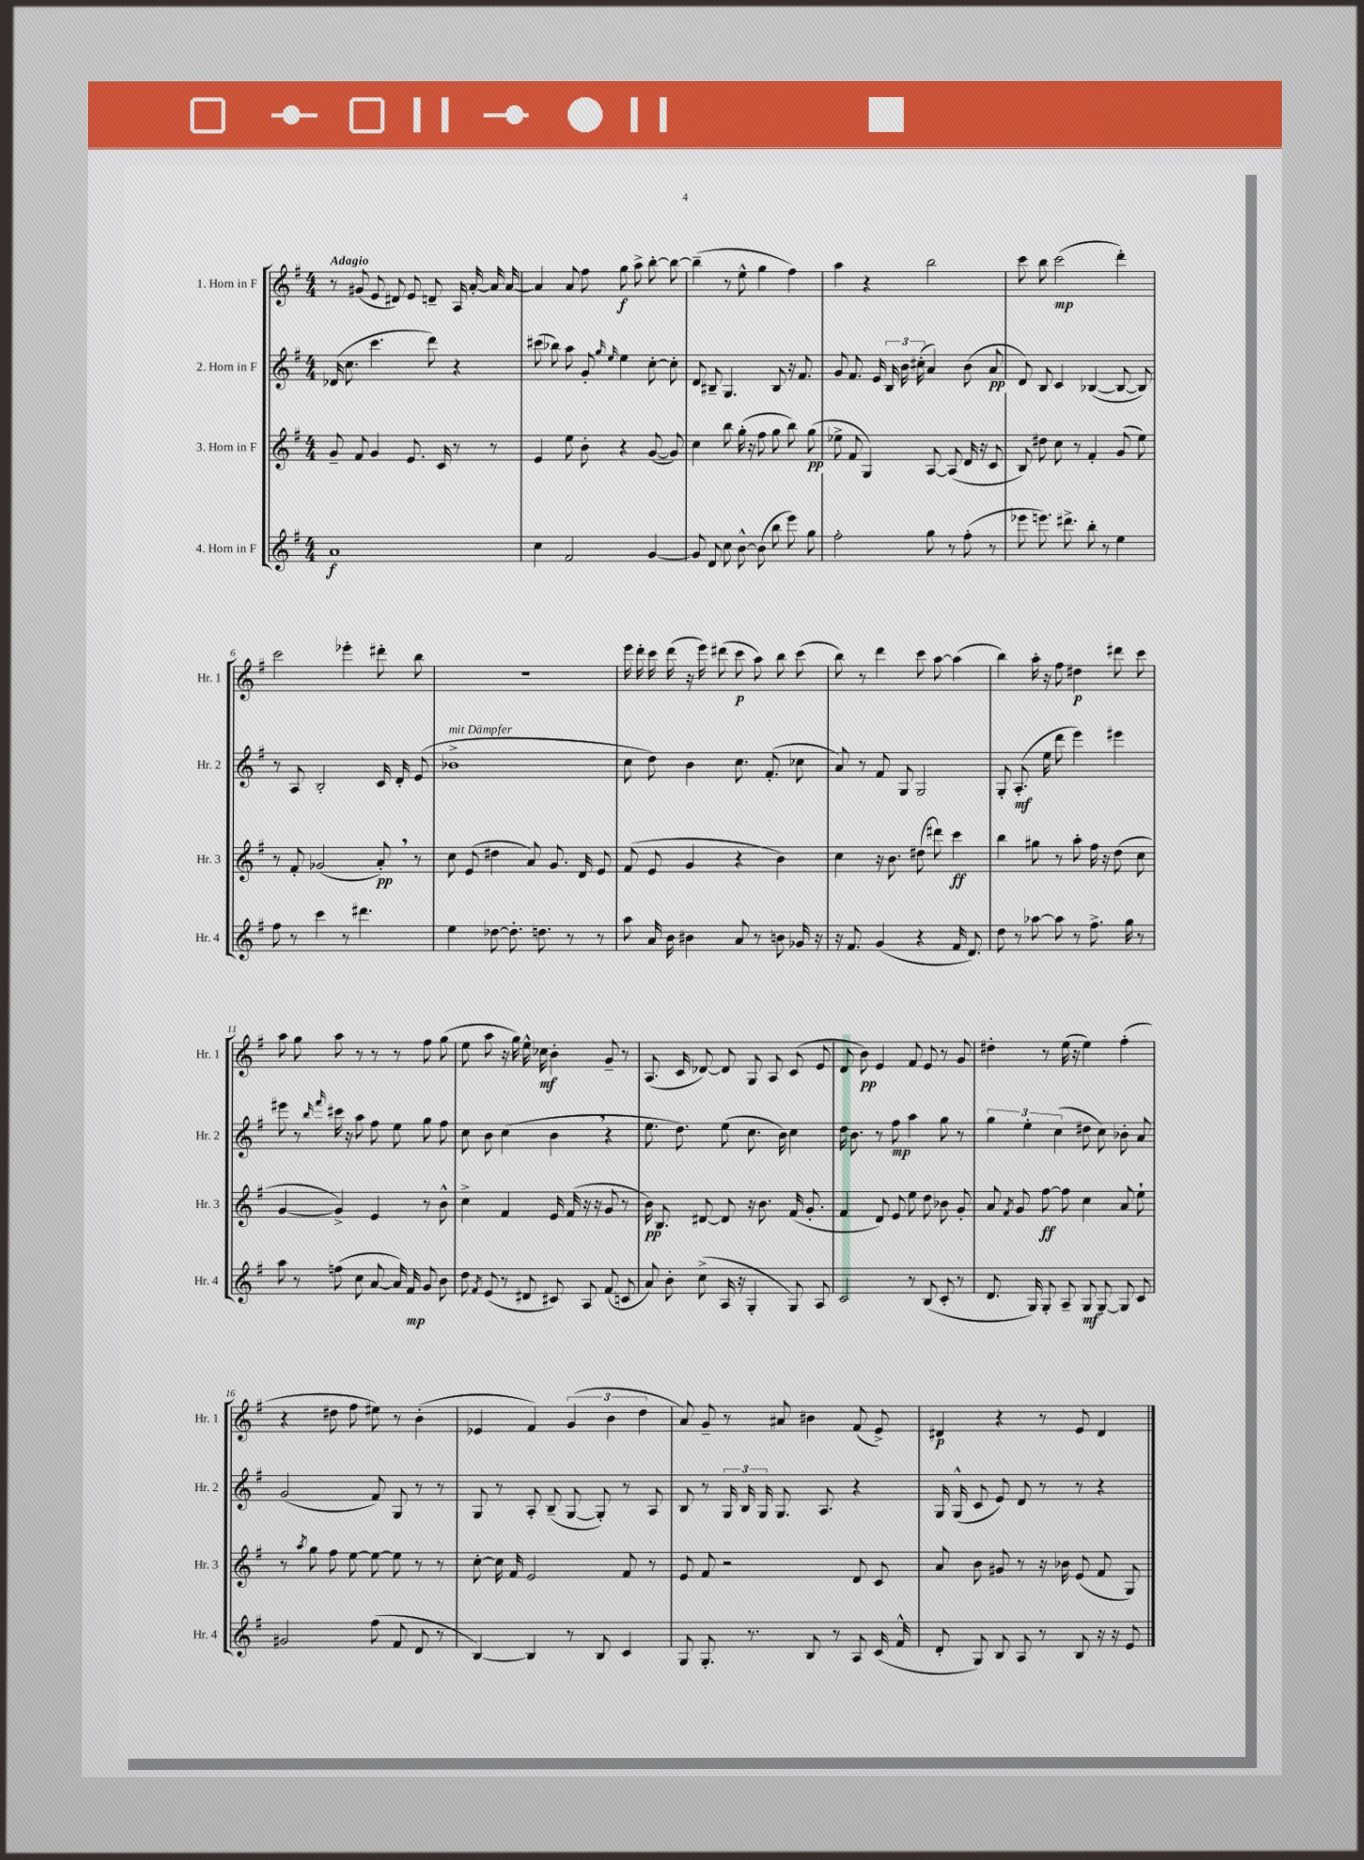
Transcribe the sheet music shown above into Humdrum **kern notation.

**kern	**dynam	**kern	**dynam	**kern	**dynam	**kern	**dynam
*part4	*part4	*part3	*part3	*part2	*part2	*part1	*part1
*staff4	*staff4	*staff3	*staff3	*staff2	*staff2	*staff1	*staff1
*I"4. Horn in F	*	*I"3. Horn in F	*	*I"2. Horn in F	*	*I"1. Horn in F	*
*I'Hr. 4	*	*I'Hr. 3	*	*I'Hr. 2	*	*I'Hr. 1	*
*clefG2	*	*clefG2	*	*clefG2	*	*clefG2	*
*k[f#]	*	*k[f#]	*	*k[f#]	*	*k[f#]	*
*M4/4	*	*M4/4	*	*M4/4	*	*M4/4	*
=1	=1	=1	=1	=1	=1	=1	=1
!	!	!	!	!	!	!LO:TX:a:B:t=Adagio	!
1a	f	8g~/	.	(16d-X/	.	8r	.
.	.	.	.	8.cc\	.	.	.
.	.	8f#/	.	.	.	(8g#X/	.
.	.	4g/	.	4.ccc\	.	8e/	.
.	.	.	.	.	.	8d#X/)	.
.	.	8.e/	.	.	.	8e/	.
.	.	.	.	8ddd\)	.	8dn~/	.
.	.	16c/	.	.	.	.	.
.	.	8r	.	4r	.	16A/	.
.	.	.	.	.	.	[16a'/	.
.	.	8r	.	.	.	16a/]	.
.	.	.	.	.	.	[16a/	.
=2	=2	=2	=2	=2	=2	=2	=2
4cc\	.	4e/	.	(8ccc#X\	.	4a/]	.
.	.	.	.	8bb-X\)	.	.	.
2f#/	.	8ee\	.	8aa\	.	8a/	.
.	.	8b'\	.	8g'/	.	8ff#\	.
.	.	.	.	16qqgg/	.	.	.
.	.	.	.	16qqee/	.	.	.
.	.	4r	.	4ee\	.	8gg\	f
.	.	.	.	.	.	8aa^\	.
[4g/	.	([8g/	.	[8cc'\	.	[8bb'\	.
.	.	8g/])	.	8cc'\]	.	8bb\_	.
=3	=3	=3	=3	=3	=3	=3	=3
8g/]	.	4cc\	.	8d/	.	(4bb~\]	.
8d/	.	.	.	8B#X~/	.	.	.
8cc\	.	8bb\	.	4.G/	.	8r	.
[8b^^\	.	(16gg'\	.	.	.	8ee^^\	.
.	.	16r	.	.	.	.	.
(8b\]	.	8ff#\	.	.	.	4gg\	.
8bb\	.	8gg\	.	8B#/	.	.	.
8eee\)	.	8bb\)	.	16r	.	4ff#\)	.
.	.	.	.	8.f#/	.	.	.
8gg\	.	(8gg\	pp	.	.	.	.
=4	=4	=4	=4	=4	=4	=4	=4
2ff#'\	.	8ee-X^\	.	8g/	.	4aa\	.
.	.	8f#/	.	8.f#/	.	.	.
.	.	4G/)	.	.	.	4r	.
.	.	.	.	16e/	.	.	.
.	.	.	.	24B/	.	.	.
.	.	.	.	24b\	.	.	.
.	.	.	.	(24cc#X'\	.	.	.
8gg\	.	[8A/	.	4a/)	.	2bb\	.
8r	.	(8A/]	.	.	.	.	.
(8ff#'\	.	16d/	.	(8b\	.	.	.
.	.	16r	.	.	.	.	.
8r	.	8c/	.	8a/	pp	.	.
=5	=5	=5	=5	=5	=5	=5	=5
8eee-X\	.	8B/)	.	8d/)	.	8ccc\	.
8.eeen\)	.	8dd#X\	.	8B/	.	8bb\	.
.	.	8cc\	.	4c/	.	(2ccc\	mp
8.ddd#X^\	.	.	.	.	.	.	.
.	.	8r	.	.	.	.	.
8bb'\	.	4f#'/	.	([4B-X/	.	.	.
8r	.	.	.	.	.	.	.
4ee\	.	(8g/	.	8B-/_	.	4ddd'\)	.
.	.	8ee\)	.	8B-/])	.	.	.
!!LO:LB:g=z
=6	=6	=6	=6	=6	=6	=6	=6
8ff#\	.	8r	.	8r	.	2ccc\	.
8r	.	8f#'/	.	8A/	.	.	.
4ccc\	.	(2g-X/	.	2B'/	.	.	.
8r	.	.	.	.	.	4eee-X'\	.
4.ddd#X\	.	.	.	.	.	.	.
.	.	8a',/)	pp	16c/	.	8ddd#X'\	.
.	.	.	.	16d'/	.	.	.
.	.	8r	.	(8e/	.	8bb\	.
=7	=7	=7	=7	=7	=7	=7	=7
!	!	!	!	!LO:TX:a:i:t=mit Dämpfer	!	!	!
4ee\	.	8cc\	.	1b-X^	.	1r	.
.	.	(8e/	.	.	.	.	.
[8dd-X\	.	4dd#X\	.	.	.	.	.
8.dd-'\]	.	.	.	.	.	.	.
.	.	8a/)	.	.	.	.	.
8.ddn\	.	.	.	.	.	.	.
.	.	8.g/	.	.	.	.	.
8r	.	.	.	.	.	.	.
.	.	16d/	.	.	.	.	.
8r	.	8e/	.	.	.	.	.
=8	=8	=8	=8	=8	=8	=8	=8
8aa\	.	(8f#/	.	8cc\	.	16eee\	.
.	.	.	.	.	.	16ddd'\	.
16a/	.	8e/	.	8dd\)	.	16ccc\	.
16b\	.	.	.	.	.	(16ddd\	.
4b#X\	.	4g/	.	4b\	.	16r	.
.	.	.	.	.	.	16eee\)	.
.	.	.	.	.	.	(8ddd#X\	.
8a/	.	4r	.	8.cc\	.	8ccc\	p
8r	.	.	.	.	.	8aa\)	.
.	.	.	.	(8.f#'/	.	.	.
8bn\	.	4b\)	.	.	.	8bb\	.
16g-X/	.	.	.	8cc-X\	.	(8ccc\	.
16r	.	.	.	.	.	.	.
=9	=9	=9	=9	=9	=9	=9	=9
16r	.	4cc\	.	8a/)	.	8bb\)	.
8.f#/	.	.	.	.	.	.	.
.	.	.	.	8r	.	8r	.
(4g/	.	16r	.	8f#/	.	4ddd\	.
.	.	8.b\	.	.	.	.	.
.	.	.	.	8G/	.	.	.
4r	.	(8dd#X\	.	2G/	.	8ccc\	.
.	.	8ddd#X\)	.	.	.	[8aa\	.
16f#/	.	4ccc\	ff	.	.	(4aa\]	.
8.d/)	.	.	.	.	.	.	.
=10	=10	=10	=10	=10	=10	=10	=10
8dd\	.	4bb\	.	8G'/	.	4bb\)	.
8r	.	.	.	(8.A'/	mf	.	.
[8aa-X\	.	8gg#X\	.	.	.	16aa'\	.
.	.	.	.	16ee\	.	16r	.
8aa-\]	.	8r	.	8ddd\	.	8ff#\	.
8r	.	8aa'\	.	4eee\)	.	4dd#X\	p
8.ff#^\	.	16ff#\	.	.	.	.	.
.	.	16r	.	.	.	.	.
.	.	(8dd\	.	4eee#X\	.	8ddd#X\	.
16gg\	.	.	.	.	.	.	.
8r	.	8cc\	.	.	.	8ccc\	.
!!LO:LB:g=z
=11	=11	=11	=11	=11	=11	=11	=11
8aa\	.	[4g/	.	8eee#X\	.	8aa\	.
8r	.	.	.	8r	.	8gg\	.
.	.	.	.	16qqbb/	.	.	.
.	.	.	.	16qqfff#/	.	.	.
(8ffn\	.	4g^/])	.	16ccc#X\	.	8aa\	.
.	.	.	.	16r	.	.	.
8cc\	.	.	.	8aa\	.	8r	.
[8a/	.	4e/	.	8ff#\	.	8r	.
16a/])	.	.	.	8ee\	.	8r	.
16f#/	mp	.	.	.	.	.	.
8g/	.	8r	.	8gg\	.	8ff#\	.
8b\	.	8b^^\	.	8ff#\	.	(8gg\	.
=12	=12	=12	=12	=12	=12	=12	=12
8dd\	.	4cc^\	.	8cc\	.	8ee\	.
8qf#/	.	.	.	.	.	.	.
(8e/	.	.	.	8b\	.	8aa\	.
8r	.	4f#/	.	(4cc\	.	16r	.
.	.	.	.	.	.	16gg\)	.
8d#X/	.	.	.	.	.	16ee^^\	.
.	.	.	.	.	.	16cc-X\	mf
8c#X/)	.	16e/	.	4b,\	.	4b'\	.
.	.	(16f#/	.	.	.	.	.
8A/	.	16r	.	.	.	.	.
.	.	16r	.	.	.	.	.
(8f#/	.	8g/	.	4r	.	8g~/	.
8cn/	.	8r	.	.	.	8r	.
=13	=13	=13	=13	=13	=13	=13	=13
8a/)	.	16b\)	pp	8.ee\	.	(8.A/	.
.	.	8.B/	.	.	.	.	.
8b'\	.	.	.	.	.	.	.
.	.	.	.	8.dd\)	.	16c/	.
(8cc^\	.	[8d#X/	.	.	.	[8d-X/)	.
16A/	.	8d#/]	.	(8ee\	.	8d-/]	.
16r	.	.	.	.	.	.	.
4G'/	.	16r	.	8.cc\	.	8G/	.
.	.	8.b\	.	.	.	.	.
.	.	.	.	.	.	8A/	.
.	.	.	.	16b\)	.	.	.
8G/)	.	(16f#/	.	4cc\	.	(8c/	.
.	.	8.g'/	.	.	.	.	.
8A/	.	.	.	.	.	8e/	.
=14	=14	=14	=14	=14	=14	=14	=14
2c/	.	4f#/	.	16dd\	.	8d/	.
.	.	.	.	8.b\	.	.	.
.	.	.	.	.	.	8b\)	pp
.	.	8d/)	.	8r	.	4e/	.
.	.	8e/	.	8ff#\	mp	.	.
8r	.	8ee\	.	4aa\	.	8f#/	.
(8B/	.	8dd\	.	.	.	8e/	.
8c'/	.	8b-X\	.	8gg\	.	8r	.
8r	.	8g'/	.	8r	.	8g/	.
=15	=15	=15	=15	=15	=15	=15	=15
8.d/	.	8a/	.	6gg\	.	4dd#X'\	.
.	.	8qf#/	.	.	.	.	.
.	.	8g/	.	.	.	.	.
.	.	.	.	6ee'\	.	.	.
16G/)	.	.	.	.	.	.	.
8G'/	.	[8ff#\	ff	.	.	8r	.
.	.	.	.	(6cc\	.	.	.
8A~/	.	8ff#\]	.	.	.	(16ee\	.
.	.	.	.	.	.	16r	.
8G/	mf	4cc\	.	8dd#X\	.	4ee\)	.
[8G'/	.	.	.	8cc\)	.	.	.
8G/]	.	8a/	.	8b-X'\	.	(4ff#'\	.
8c/	.	8ee`\	.	8a/	.	.	.
!!LO:LB:g=z
=16	=16	=16	=16	=16	=16	=16	=16
2g#X/	.	8r	.	(2g/	.	4r	.
.	.	8qaa/	.	.	.	.	.
.	.	8gg\	.	.	.	.	.
.	.	8ff#\	.	.	.	8dd#X\	.
.	.	[8ee\	.	.	.	8ff#\	.
(8ff#\	.	8ee\_	.	8f#/)	.	8ee#X\)	.
8f#/	.	8ee\]	.	8G/	.	8r	.
8d/	.	8r	.	8r	.	(4b'\	.
8r	.	8r	.	8r	.	.	.
=17	=17	=17	=17	=17	=17	=17	=17
[4B/)	.	[8cc'\	.	8G/	.	4e-X/	.
.	.	16cc\]	.	8r	.	.	.
.	.	16f#/	.	.	.	.	.
4B/]	.	2e/	.	8A'/	.	4f#/)	.
.	.	.	.	(8B~/	.	.	.
8r	.	.	.	[8G/	.	(6g/	.
8B/	.	.	.	8G'/])	.	.	.
.	.	.	.	.	.	6b\	.
4c/	.	8f#/	.	8r	.	.	.
.	.	.	.	.	.	6dd\	.
.	.	8r	.	8A/	.	.	.
=18	=18	=18	=18	=18	=18	=18	=18
8G/	.	8e/	.	8B/	.	8a/)	.
8.G'/	.	8f#/	.	8r	.	8g~/	.
.	.	2r	.	24G/	.	8r	.
.	.	.	.	24B/	.	.	.
8.r	.	.	.	.	.	.	.
.	.	.	.	24G/	.	.	.
.	.	.	.	8.G/	.	8a#X/	.
8B/	.	.	.	.	.	4b#X\	.
.	.	.	.	8.A/	.	.	.
8r	.	.	.	.	.	.	.
8A/	.	8d/	.	4r	.	(8f#/	.
(16c/	.	8c/	.	.	.	8e^/)	.
16f#^^/	.	.	.	.	.	.	.
=19	=19	=19	=19	=19	=19	=19	=19
8d'/	.	8a/	.	16G/	.	4d#X/	p
.	.	.	.	(16G^^/	.	.	.
8G/)	.	8b\	.	8c/	.	.	.
8B/	.	8g#X/	.	8e/)	.	4r	.
8A/	.	8r	.	8d/	.	.	.
8r	.	16r	.	8r	.	8r	.
.	.	16b-X\	.	.	.	.	.
8B/	.	(8e/	.	8r	.	8e/	.
16r	.	8f#/	.	4r	.	4d#/	.
16r	.	.	.	.	.	.	.
8e/	.	8G/)	.	.	.	.	.
==	==	==	==	==	==	==	==
*-	*-	*-	*-	*-	*-	*-	*-
